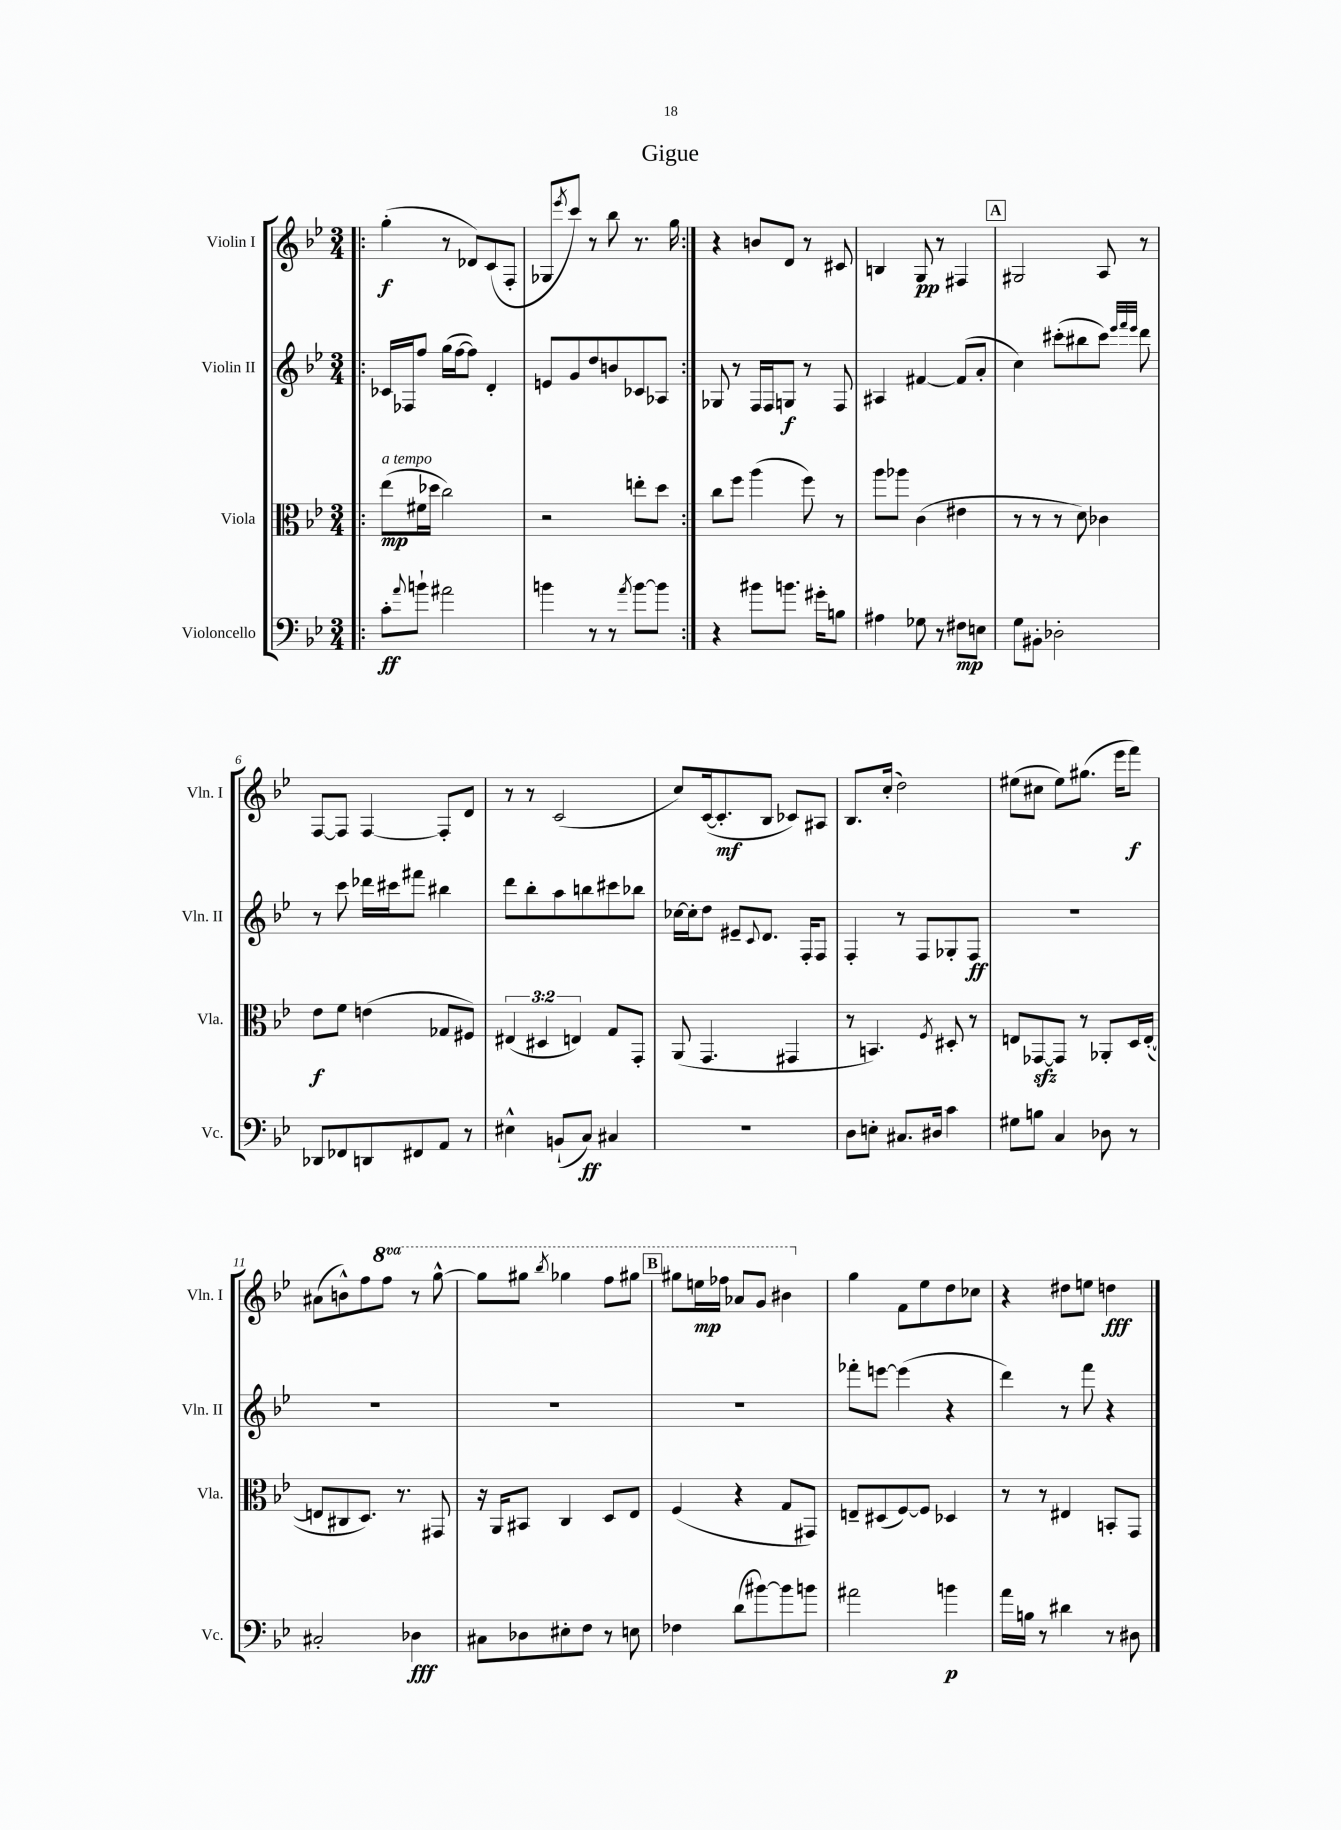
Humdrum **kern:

**kern	**dynam	**kern	**dynam	**kern	**dynam	**kern	**dynam
*part4	*part4	*part3	*part3	*part2	*part2	*part1	*part1
*staff4	*staff4	*staff3	*staff3	*staff2	*staff2	*staff1	*staff1
*I"Violoncello	*	*I"Viola	*	*I"Violin II	*	*I"Violin I	*
*I'Vc.	*	*I'Vla.	*	*I'Vln. II	*	*I'Vln. I	*
*clefF4	*	*clefC3	*	*clefG2	*	*clefG2	*
*k[b-e-]	*	*k[b-e-]	*	*k[b-e-]	*	*k[b-e-]	*
*M3/4	*	*M3/4	*	*M3/4	*	*M3/4	*
=1!|:	=1!|:	=1!|:	=1!|:	=1!|:	=1!|:	=1!|:	=1!|:
!	!	!LO:TX:a:i:t=a tempo	!	!	!	!	!
8c'\L	ff	(8ee-\L	mp	16c-X/LL	.	(4gg'\	f
.	.	.	.	16F-X/J	.	.	.
8qqa/	.	.	.	.	.	.	.
8bn`\J	.	16f#X\L	.	8ff/J	.	.	.
.	.	16dd-X\JJ	.	.	.	.	.
2a#X\	.	2cc\)	.	(16gg\LL	.	8r	.
.	.	.	.	[16ff\J	.	.	.
.	.	.	.	8ff\J])	.	8d-X/L)	.
.	.	.	.	4d'/	.	(8c/	.
.	.	.	.	.	.	8F'/J	.
=2	=2	=2	=2	=2	=2	=2	=2
4bn\	.	2r	.	8en/L	.	8G-X/L	.
.	.	.	.	.	.	8qeee-/	.
.	.	.	.	8g/	.	8ccc/J)	.
8r	.	.	.	8dd/	.	8r	.
8r	.	.	.	8bn/	.	8bb-\	.
8qa/	.	.	.	.	.	.	.
[8b\L	.	8een'\L	.	8c-X/	.	8.r	.
8b\J]	.	8dd\J	.	8A-X/J	.	.	.
.	.	.	.	.	.	16gg\	.
=3:|!	=3:|!	=3:|!	=3:|!	=3:|!	=3:|!	=3:|!	=3:|!
4r	.	8cc\L	.	8G-X/	.	4r	.
.	.	8ff\J	.	8r	.	.	.
8b#X\L	.	(4aa\	.	16F/LL	.	8bn/L	.
.	.	.	.	16F/J	.	.	.
8.bn\J	.	.	.	8Gn/J	f	8d/J	.
.	.	8ff\)	.	8r	.	8r	.
16g#X'\KL	.	.	.	.	.	.	.
8Bn\J	.	8r	.	8F/	.	8c#X/	.
=4	=4	=4	=4	=4	=4	=4	=4
4A#X\	.	8aa\L	.	4A#X/	.	4Bn/	.
.	.	8aa-X\J	.	.	.	.	.
8G-X\	.	(4c\	.	[4f#X/	.	8G/	pp
8r	.	.	.	.	.	8r	.
8F#X\L	mp	4e#X\	.	(8f#/L]	.	4F#X/	.
8En\J	.	.	.	8a'/J	.	.	.
!!LO:REH:place=s1:t=A
=5	=5	=5	=5	=5	=5	=5	=5
8G\L	.	8r	.	4cc\)	.	2G#X/	.
8BB#X'\J	.	8r	.	.	.	.	.
2D-X'\	.	8r	.	(8ccc#X'\L	.	.	.
.	.	8d\)	.	8bb#X\	.	.	.
.	.	4c-X\	.	8ccc#\J)	.	8A/	.
.	.	.	.	32qqeee-/LLL	.	.	.
.	.	.	.	32qqfff/	.	.	.
.	.	.	.	32qqeee-/JJJ	.	.	.
.	.	.	.	8ddd\	.	8r	.
!!LO:LB:g=z
=6	=6	=6	=6	=6	=6	=6	=6
8DD-X/L	.	8e-\L	f	8r	.	[8F/L	.
8FF-X/	.	8f\J	.	8ccc\	.	8F/J]	.
8DDn/	.	(4en\	.	16ddd-X\LL	.	[4F/	.
.	.	.	.	16ccc#X\J	.	.	.
8FF#X/	.	.	.	8fff#X\J	.	.	.
8AA/J	.	8G-X/L	.	4bb#X\	.	8F'/L]	.
8r	.	8F#X/J)	.	.	.	8d/J	.
=7	=7	=7	=7	=7	=7	=7	=7
4E#X^^\	.	(6E#X/	.	8ddd\L	.	8r	.
.	.	.	.	8bb-'\	.	8r	.
.	.	6D#X/	.	.	.	.	.
(8BBn`/L	.	.	.	8aa\	.	(2c/	.
.	.	6En/)	.	.	.	.	.
8C/J)	ff	.	.	8bbn\	.	.	.
4C#X/	.	8G/L	.	8ccc#X\	.	.	.
.	.	8GG'/J	.	8bb-X\J	.	.	.
=8	=8	=8	=8	=8	=8	=8	=8
2.r	.	(8AA/	.	[16cc-X\LL	.	8cc/L)	.
.	.	.	.	16cc-'\J]	.	.	.
.	.	4.GG/	.	8dd\J	.	([16c/k	.
.	.	.	.	.	.	8.c'/]	mf
.	.	.	.	8e#X~/L	.	.	.
.	.	.	.	8qqc/	.	.	.
.	.	.	.	8.d/J	.	8B-/J	.
.	.	4GG#X/	.	.	.	8c-X/L)	.
.	.	.	.	16F'/KL	.	.	.
.	.	.	.	8F/J	.	8A#X/J	.
=9	=9	=9	=9	=9	=9	=9	=9
8D\L	.	8r	.	4F'/	.	8.B-/L	.
8En'\J	.	4.BBn/)	.	.	.	.	.
.	.	.	.	.	.	(16cc'/Jk	.
8.C#X/L	.	.	.	8r	.	2dd\)	.
.	.	.	.	8F/L	.	.	.
16D#X/Jk	.	.	.	.	.	.	.
.	.	8qF/	.	.	.	.	.
4c\	.	8D#X'/	.	8G-X'/	.	.	.
.	.	8r	.	8F/J	ff	.	.
=10	=10	=10	=10	=10	=10	=10	=10
8G#X\L	.	8En/L	.	2.r	.	(8ee#X\L	.
8Bn\J	.	[8GG-Xzz/	.	.	.	8cc#X\J	.
4C/	.	8GG-/J]	.	.	.	8ee#\L)	.
.	.	8r	.	.	.	(8.gg#X\J	.
8D-X\	.	8AA-X'/L	.	.	.	.	.
.	.	.	.	.	.	16eee-\KL	.
8r	.	16D/L	.	.	.	8fff\J)	f
.	.	([16E'/JJ	.	.	.	.	.
!!LO:LB:g=z
=11	=11	=11	=11	=11	=11	=11	=11
2C#X'/	.	8En/L]	.	2.r	.	(8a#X\L	.
.	.	8C#X/	.	.	.	8bn^^\)	.
.	.	8.D/J)	.	.	.	8ff\	.
*	*	*	*	*	*	*8va	*
.	.	.	.	.	.	8fff\J	.
.	.	8.r	.	.	.	.	.
4D-X\	fff	.	.	.	.	8r	.
.	.	8GG#X/	.	.	.	[8ggg^^\	.
=12	=12	=12	=12	=12	=12	=12	=12
8C#X\L	.	16r	.	2.r	.	8ggg\L]	.
.	.	16AA/KL	.	.	.	.	.
8D-X\	.	8BB#X/J	.	.	.	8ggg#X\J	.
.	.	.	.	.	.	8qbbb-/	.
8E#X'\	.	4C/	.	.	.	4ggg-X\	.
8F\J	.	.	.	.	.	.	.
8r	.	8D/L	.	.	.	8fff\L	.
8En\	.	8E-/J	.	.	.	8ggg#X\J	.
!!LO:REH:place=s1:t=B
=13	=13	=13	=13	=13	=13	=13	=13
4F-X\	.	(4F/	.	2.r	.	8ggg#X\L	.
.	.	.	.	.	.	16eeen\L	mp
.	.	.	.	.	.	16fff-X\JJ	.
(8d\L	.	4r	.	.	.	8aa-X/L	.
[8b#X\)	.	.	.	.	.	8gg/J	.
8b#\]	.	8G/L	.	.	.	4bb#X\	.
8bn\J	.	8GG#X/J)	.	.	.	.	.
=14	=14	=14	=14	=14	=14	=14	=14
*	*	*	*	*	*	*X8va	*
2a#X\	.	8En~/L	.	8fff-X'\L	.	4gg\	.
.	.	(8D#X/	.	[8eeen\J	.	.	.
.	.	[8F/)	.	(4eee\]	.	8f\L	.
.	.	8F/J]	.	.	.	8ee-\	.
4bn\	p	4D-X/	.	4r	.	8dd\	.
.	.	.	.	.	.	8cc-X\J	.
=15	=15	=15	=15	=15	=15	=15	=15
16a\LL	.	8r	.	4ddd\)	.	4r	.
16Bn\JJ	.	.	.	.	.	.	.
8r	.	8r	.	.	.	.	.
4d#X\	.	4E#X/	.	8r	.	8dd#X\L	.
.	.	.	.	8fff\	.	8een\J	.
8r	.	8BBn'/L	.	4r	.	4ddn\	fff
8D#X\	.	8GG/J	.	.	.	.	.
==	==	==	==	==	==	==	==
*-	*-	*-	*-	*-	*-	*-	*-
